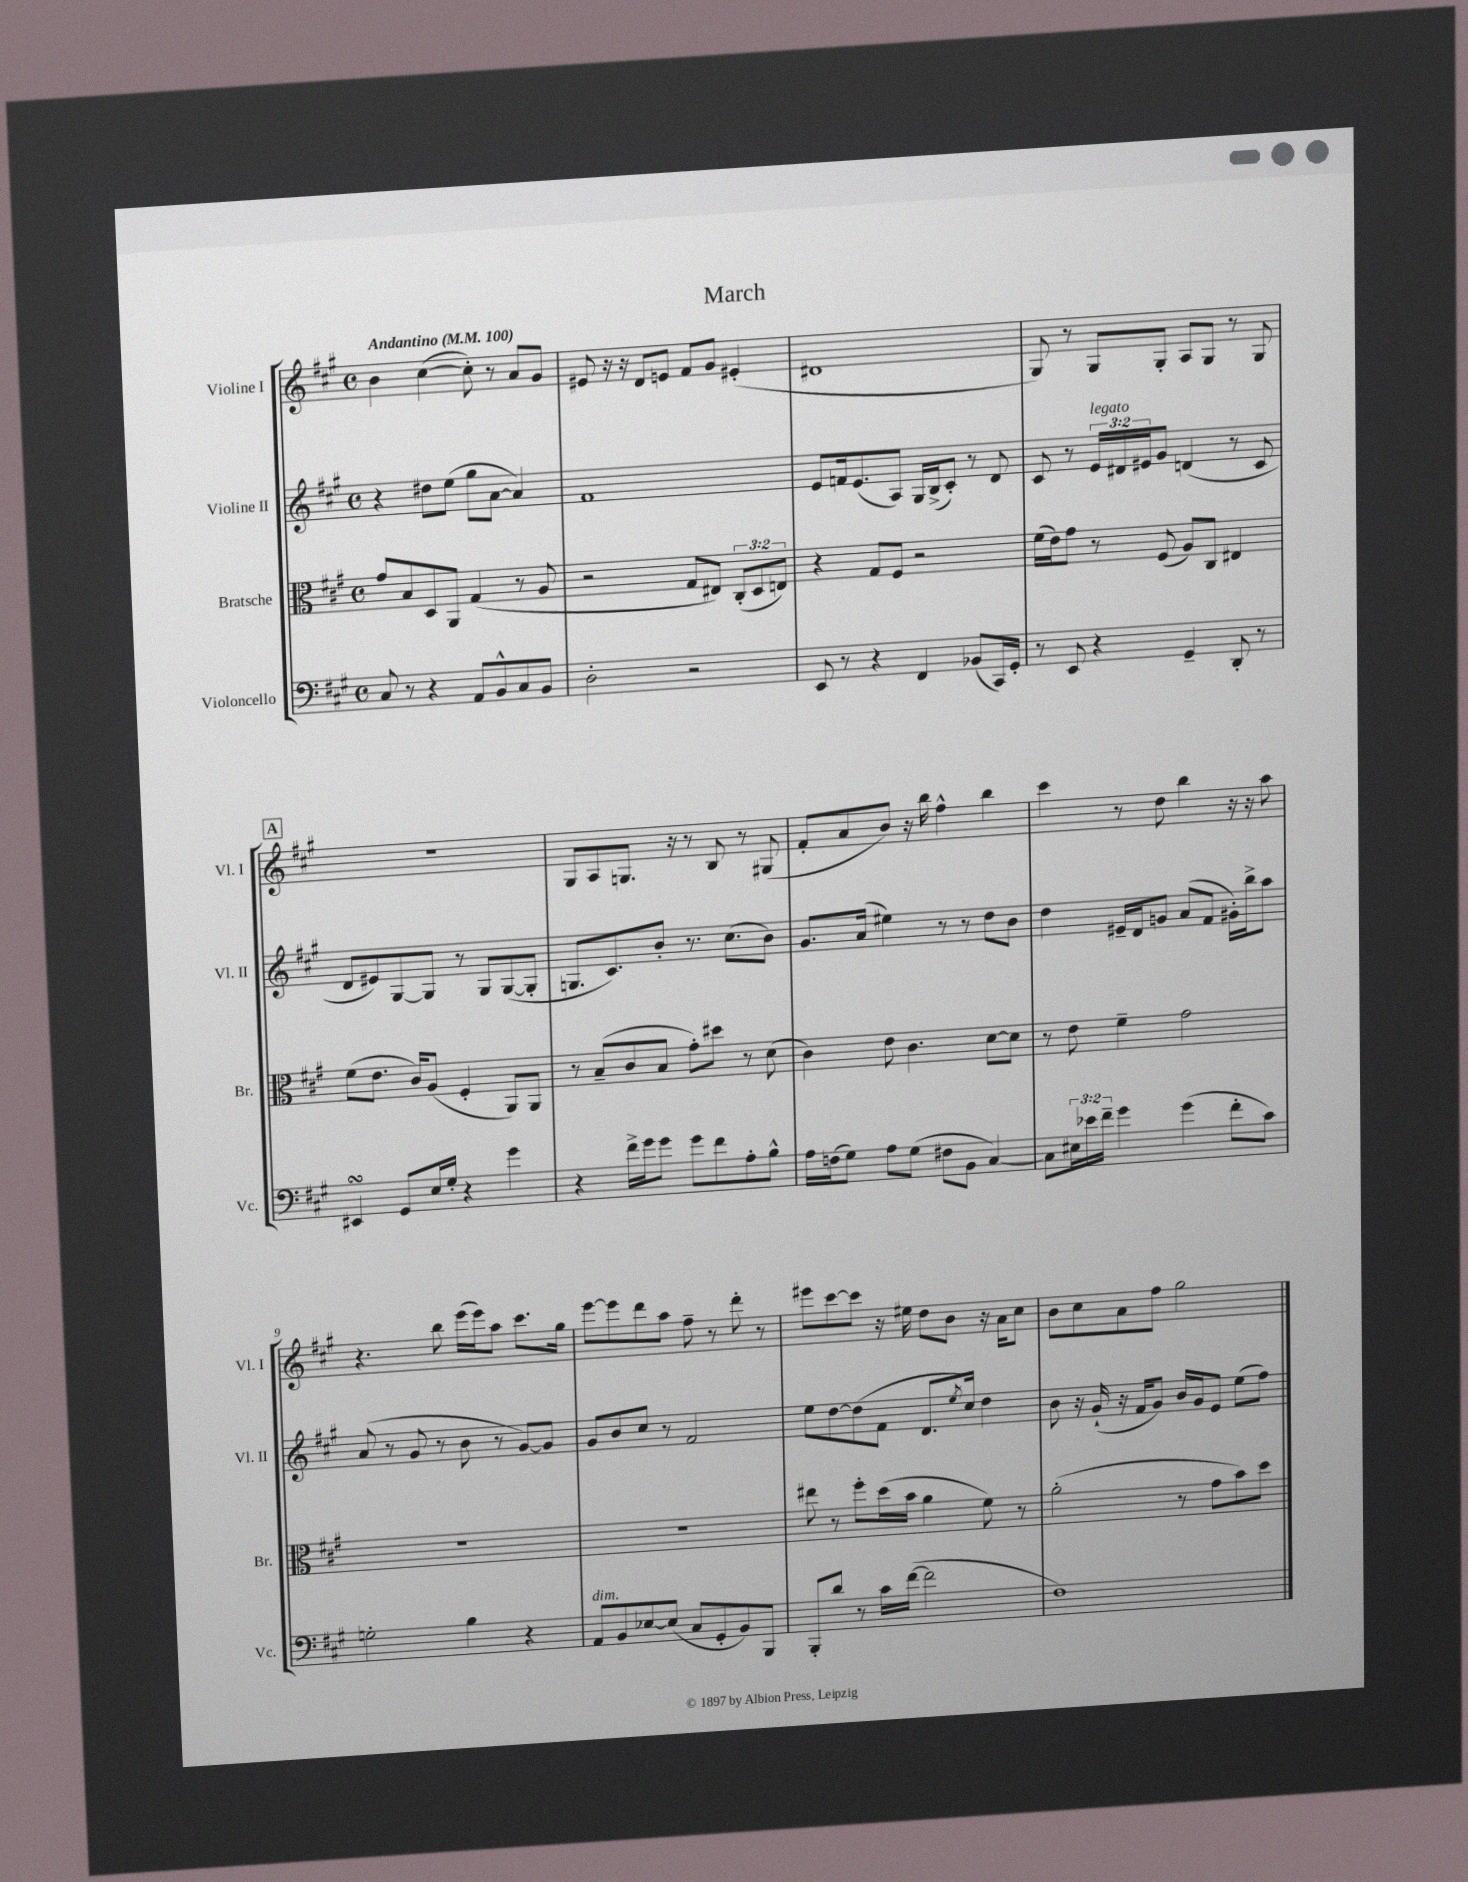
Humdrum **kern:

**kern	**kern	**kern	**kern
*staff4	*staff3	*staff2	*staff1
*clefF4	*clefC3	*clefG2	*clefG2
*k[f#c#g#]	*k[f#c#g#]	*k[f#c#g#]	*k[f#c#g#]
*M4/4	*M4/4	*M4/4	*M4/4
*met(c)	*met(c)	*met(c)	*met(c)
*MM100	*MM100	*MM100	*MM100
8C#	8g#	4r	4b
8r	8B	.	.
4r	8D	8dd#	([4cc#
.	8AA	(8ee	.
8AA	(4G#	8gg#	8cc#'])
8BB^^	.	[8a	8r
8C#	8r	4a])	8a
8BB	8A	.	8g#
=	=	=	=
2D'	2r	1f#	8e#
.	.	.	16r
.	.	.	16r
.	.	.	8d
.	.	.	8e
2r	8G#	.	8f#
.	8E#)	.	8g#
.	(12C#'	.	(4e#'
.	12D	.	.
.	12E)	.	.
=	=	=	=
8EE	4r	8e	1d#
8r	.	16f	.
.	.	(8.e	.
4r	8G#	.	.
.	8F#	8A)	.
4FF#	2r	16G#	.
.	.	(16B^	.
.	.	8c#')	.
(8BB-	.	8r	.
16CC#)	.	8d	.
16GG#'	.	.	.
=	=	=	=
8r	(16f#	8c#	8G#)
.	16e)	.	.
8EE	8g#	8r	8r
4r	8r	24e	8G#
.	.	24d#	.
.	.	24e#	.
.	(8F#	8g#	8G#'
4GG#~	8A)	(4d	8A
.	8C#	.	8G#
8DD'	4E#	8r	8r
8r	.	8c#	8G#
=	=	=	=
4EE#	(8f#	8d	1r
.	8.e	8e#)	.
8GG#	.	[8G#	.
.	16c#)	.	.
16E	(8A	8G#]	.
16G#'	.	.	.
4r	4F#'	8r	.
.	.	8G#	.
4g#	8AA)	([8G#	.
.	8AA	8G#']	.
=	=	=	=
4r	8r	8.G	8G#
.	(8B~	.	8A
.	.	8.c#)	.
16f#^	8c#	.	8.G
16g#	.	.	.
8g#	8B	8b'	.
.	.	.	16r
8g#	8g#')	8.r	8r
8f#	8dd#	.	8B
.	.	(8.cc#	.
8A'	8r	.	8r
8B^^	(8d	8b)	(8G#
=	=	=	=
16A	4c#)	8.g#	8f#'
(16F	.	.	.
8G#)	.	.	8a
.	.	(16a	.
8A	8e	4ee#)	8b)
(8G#	4.c#	.	16r
.	.	.	16bb
8F#	.	8r	4ff#^^
8BB	.	8r	.
[4C#)	[8d	8dd	4bb
.	8d]	8b	.
=	=	=	=
8C#]	8r	4dd	4ccc#
24E#	8e	.	.
24e-	.	.	.
24f#~	.	.	.
4g#	4f#~	16e#~	8r
.	.	16d	.
.	.	8g	8dd
(4g#	2g#	(8a	4bb
.	.	8f#	.
8f#'	.	16g#')	16r
.	.	16bb^	16r
8c#)	.	8aa	8aa
=	=	=	=
2G'	1r	(8a	4.r
.	.	8r	.
.	.	8g#	.
.	.	8r	8bb
4B	.	8b	(16eee
.	.	.	16eee)
.	.	8r	8aa
4r	.	[8g#)	8.ccc#
.	.	8g#]	.
.	.	.	16gg#
=	=	=	=
8AA	1r	8g#	[8eee
8BB	.	8b	8eee]
[8E-	.	8cc#	8ddd
(8E-]	.	8r	8aa
8C#	.	2f#	8ff#~
8GG#'	.	.	8r
8BB)	.	.	8ddd'
8BBB	.	.	8r
=	=	=	=
8BBB'	8ee#	8ee	8eee#
8d	8r	[8dd	[8ccc#
8r	8ff#'	(8dd]	8ccc#]
16c#	(16dd	8f#	16r
([16f#	16b	.	16ee#
2f#]	4a	8.d	8dd
.	.	.	8b
.	.	8qee	.
.	.	16cc#)	.
.	8f#)	4dd	16r
.	.	.	16a
.	8r	.	8cc#
=	=	=	=
1F#)	(2a'	8b	8b
.	.	16r	8cc#
.	.	(16g#`	.
.	.	16r	8a
.	.	16f#	.
.	.	8g#)	8ff#
.	8r	16b	2gg#
.	.	16g#	.
.	8g#	8e	.
.	8b)	(8ee	.
.	8dd	8ff#)	.
==	==	==	==
*-	*-	*-	*-
